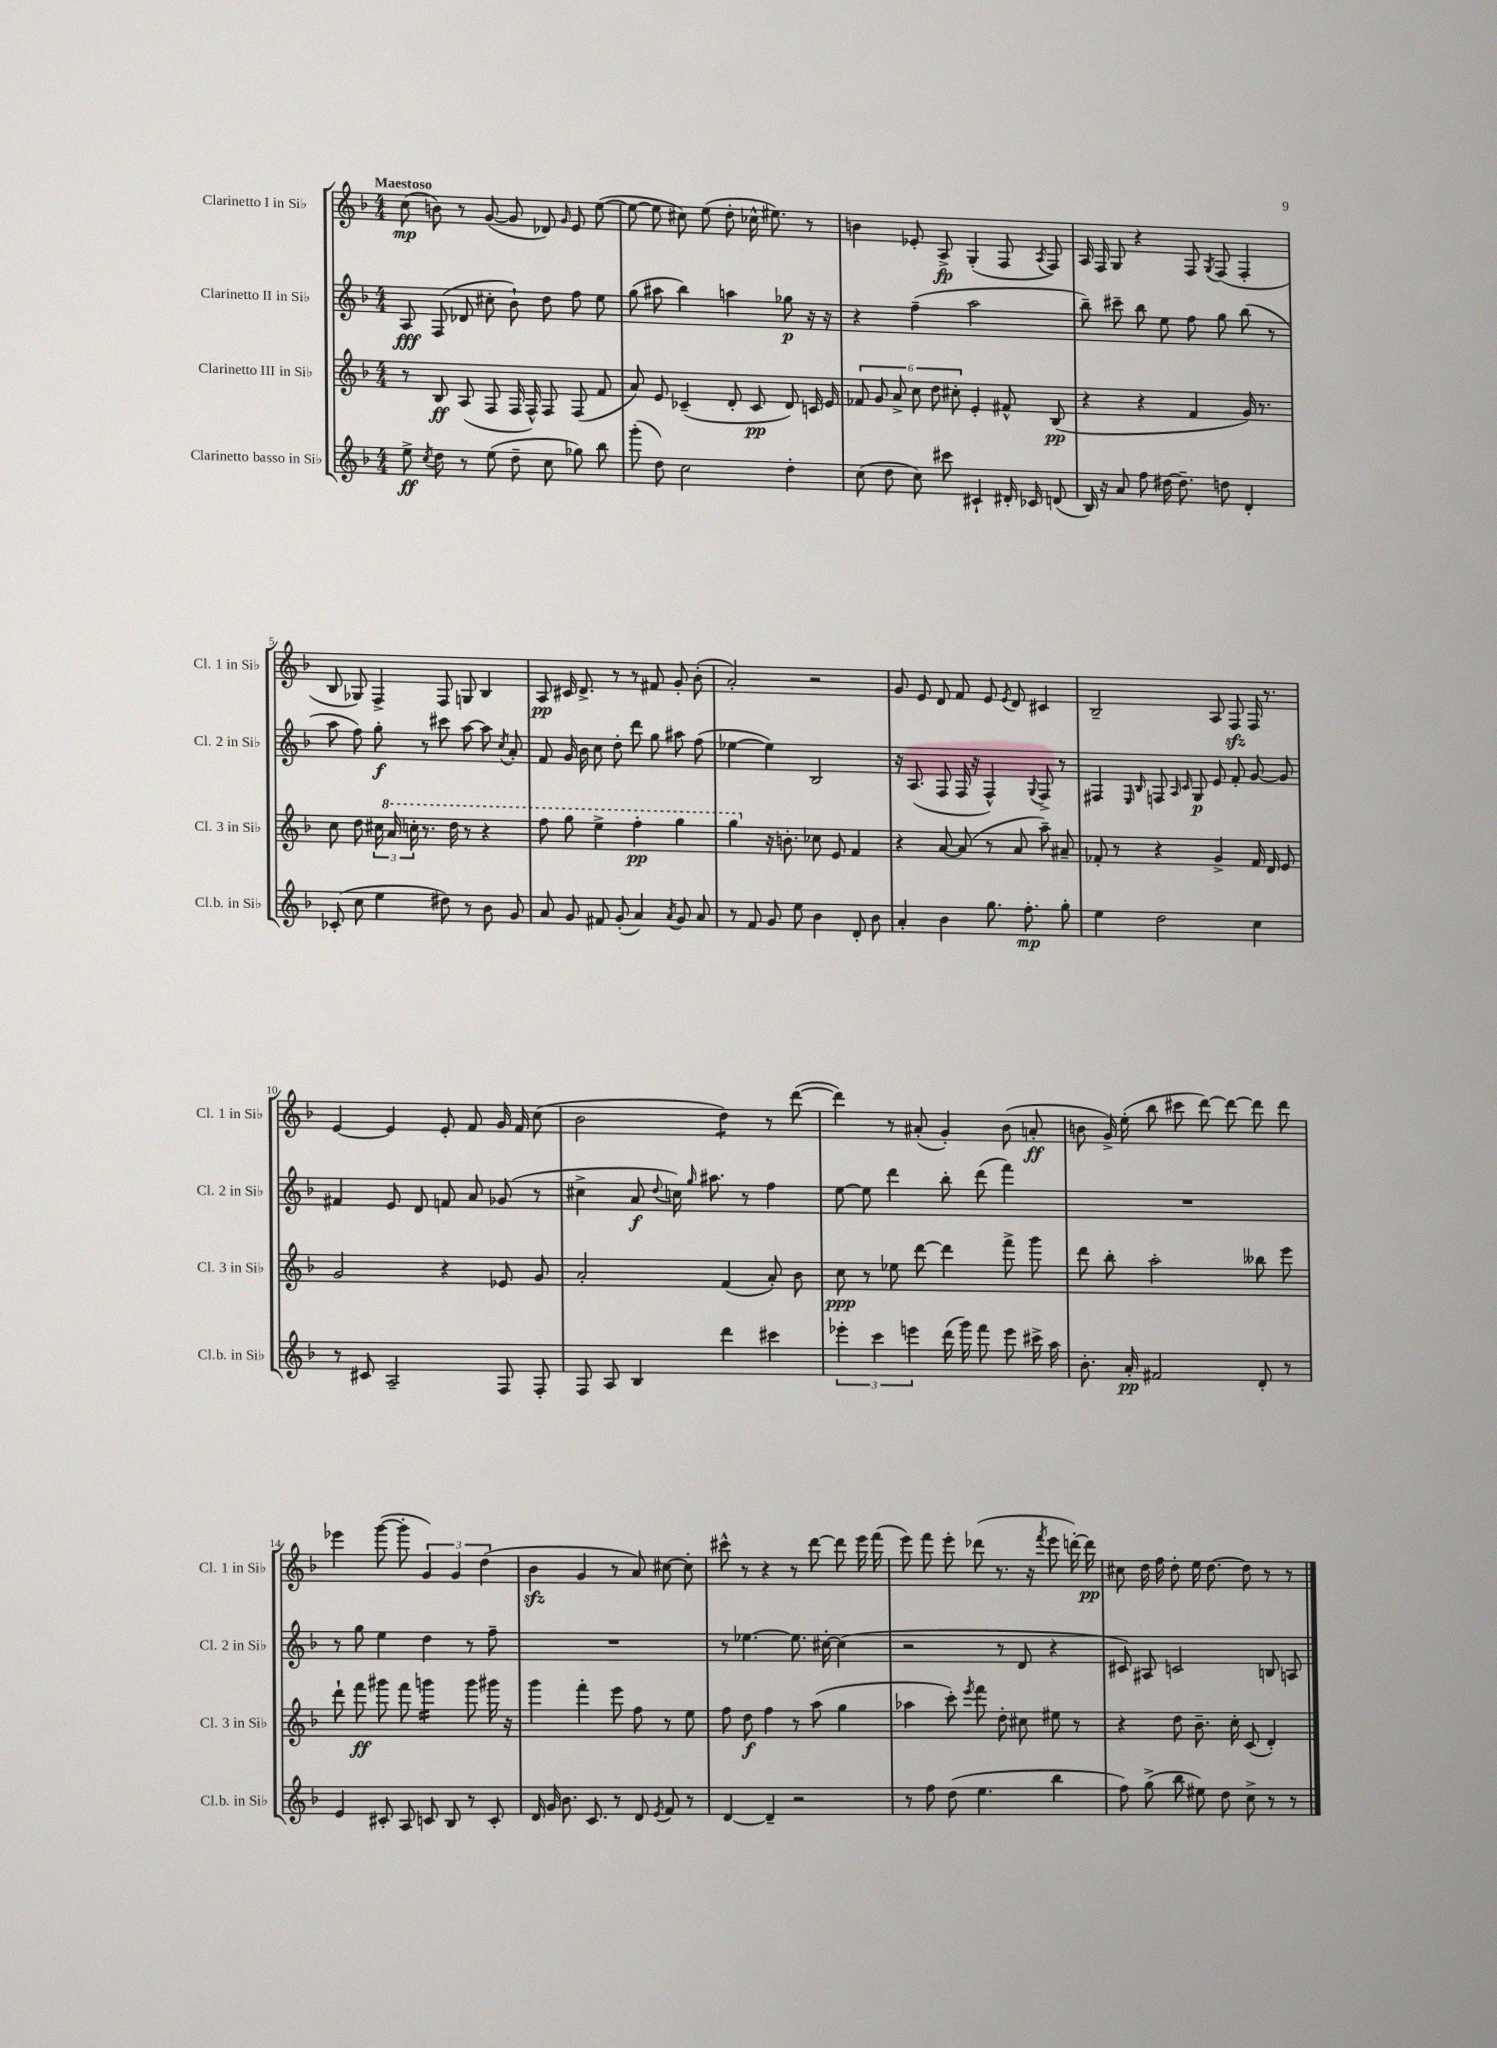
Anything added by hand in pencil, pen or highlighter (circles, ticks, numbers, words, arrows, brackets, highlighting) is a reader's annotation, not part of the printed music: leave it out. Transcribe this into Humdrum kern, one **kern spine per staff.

**kern	**kern	**kern	**kern
*staff4	*staff3	*staff2	*staff1
*clefG2	*clefG2	*clefG2	*clefG2
*k[b-]	*k[b-]	*k[b-]	*k[b-]
*M4/4	*M4/4	*M4/4	*M4/4
8ee^	8r	8A	(8cc
8qcc	.	.	.
8dd	8B-	(8F	8b)
8r	(8A	8d-	8r
(8ee	8F	8cc#'	([8g
8dd~	16F	8b-`)	8g]
.	16F^^)	.	.
8cc	8F	8dd	8d-)
.	.	.	16qqg
8gg-)	(8F	8ff	8e
8bb-	8f	8ee	([8ee
=	=	=	=
(8ggg'	8a)	(8gg	8ee_
8dd)	8e	8aa#	8ee]
2cc	(4c-~	4bb-)	8cc#)
.	.	.	(8ee
.	8d'	4aa	8dd'
.	8c-	.	16cc-^^
.	.	.	8.ee#)
4dd'	8d)	8gg-	.
.	16c	16r	8r
.	16e	16r	.
=	=	=	=
(8cc	12f-	4r	4b
.	12g	.	.
8dd	.	.	.
.	12a^	.	.
8cc)	12cc	(4ff~	8e-'
.	12dd	.	.
8ccc#	.	.	8A^
.	12cc#'	.	.
4c#`	4e'	2aa	(4G'
16d#'	8f#^^	.	8F
16c-	.	.	.
.	.	.	8qA
(8d	(8B-	.	8F)
=	=	=	=
16B-)	4r	8bb-~)	16A
16r	.	.	16F
8a	.	8ccc#~	8G
8ff	4r	8bb-	4r
[16dd#	.	8ee	.
8.dd#~]	.	.	.
.	4f	8ff	8F
.	.	.	8qG
8dd	.	8gg	(8F
4d'	16g)	(8bb-	4F'
.	8.r	.	.
.	.	8r	.
=	=	=	=
(8c-'	8cc	8aa	8B-
8cc	8dd	8ff)	8G-)
4ee	24cc#	8gg'	4F^
.	24aa	.	.
.	24ccc'	.	.
.	8.r	8r	.
8dd#)	.	8ccc#	8F
.	16ddd	.	.
8r	8r	[8aa	8G
8b-	4r	8aa]	4B-
.	.	8qcc	.
8g	.	8a'	.
=	=	=	=
8a	8fff	8f	8A
8g	8ggg	16g	16c#
.	.	16b-	8.d^
8f#	4eee^	8cc	.
(8g'	.	8dd'	8r
4a)	4fff'	8ddd	8r
.	.	8gg	8f#
8qa	.	.	.
8g	4ggg	8aa#	8g'
8a	.	(8ff	(8b-'
=	=	=	=
8r	4ggg	[4ee-	2a')
8f	.	.	.
8g	16r	4ee-])	.
.	8.b'	.	.
8ee	.	.	.
4b-	8cc-	2B-	2r
.	8e	.	.
8d'	4f	.	.
8b-	.	.	.
=	=	=	=
4a'	4r	16r	8g
.	.	(8.A	.
.	.	.	8e
4b-	[8a	8F	8d
.	(8a]	16F	8f
.	.	16r	.
8.gg	8r	4F^^)	8e
.	.	.	8qe
.	8a	.	8d
8.ff'	.	.	.
.	.	8qqG	.
.	8aa~)	8F^	4c#
8gg'	8a#~	8r	.
=	=	=	=
4ee	8f-'	4F#	2B-~
.	8r	.	.
.	.	16qqE	.
.	.	16qqB-	.
2dd	4r	8F	.
.	.	16qqA	.
.	.	16qqc	.
.	.	8G	.
.	4g^	8e	8A
.	.	8f'	8F
4cc	16f-	[8g	16F
.	16d	.	8.r
.	8e	8g]	.
=	=	=	=
8r	2g	4f#	[4e
8c#	.	.	.
2A~	.	8e	4e]
.	.	8d	.
.	4r	8f	8e'
.	.	8a	8f
8F	8e-	(8g-	16g
.	.	.	16f
8F'	8g	8r	(8cc
=	=	=	=
8F	2a'	4cc#^	2b-
8A	.	.	.
4B-	.	8a	.
.	.	8qqdd	.
.	.	16cc)	.
.	.	16qqgg	.
.	.	8.aa#	.
4ddd	(4f	.	4dd)
.	.	8r	.
4ccc#	8a')	4ff	8r
.	8b-	.	([8ddd
=	=	=	=
6eee-'	8cc	[8ee	4ddd])
.	8r	8ee]	.
6ccc	.	.	.
.	8ee-	4ddd	8r
6eee	.	.	.
.	[8ddd	.	(8a#'
(16ddd	4ddd]	8bb-'	4g')
16ggg)	.	.	.
8fff	.	(8ddd	.
8eee	8fff^	4fff)	(8b-
16ccc#^	8ggg	.	8a'
16aa	.	.	.
=	=	=	=
8.b-'	8ddd	1r	8b
.	8bb-'	.	16g^)
16a'	.	.	(16ee'
2f#	2aa'	.	8bb-
.	.	.	8ccc#
.	.	.	[8ddd)
.	.	.	8ddd_
8d'	8bb--	.	8ddd]
8r	8eee	.	8ddd
=	=	=	=
4e	8ddd`	8r	4eee-
.	8fff	8gg	.
8c#'	8ggg#	4ee	([8ggg
8A	8fff	.	8ggg']
8c	4ggg	4dd	6g)
8B-	.	.	.
.	.	.	6g
8r	8ggg	8r	.
.	.	.	(6dd
8c'	16ggg#	8ff~	.
.	16r	.	.
=	=	=	=
16d	4ggg	1r	4b-
16g	.	.	.
8.b-	.	.	.
.	4fff'	.	4g
8.c	.	.	.
8r	8eee	.	8r
8d	8ff	.	8a)
8qe	.	.	.
8f	8r	.	[8cc#
8r	8ee	.	8cc#']
=	=	=	=
[4d	8ff	8r	8ccc#^^
.	8dd	[4.ee-	8r
4d~]	4ff	.	4r
2r	8r	8.ee-]	8r
.	(8aa	.	[8ddd
.	.	[16cc#'	.
.	4gg	(4cc#]	8ddd]
.	.	.	16eee
.	.	.	(16fff
=	=	=	=
8r	4aa-	2r	8eee)
8ff	.	.	8fff
(8dd	8ccc')	.	8eee'
.	8qeee	.	.
4.ee	8fff	.	(8ddd-
.	8dd'	8r	8.r
.	8cc#	8d	.
.	.	.	16r
.	.	.	8qfff
4bb-	8ee#	4r	8eee
.	8r	.	[16ddd')
.	.	.	16ddd]
=	=	=	=
8ff)	4r	8c#)	8cc#
(8gg^	.	8A#	16dd
.	.	.	16ff
8bb-	8dd	2c	8dd'
8ee#)	8.b-~	.	16ee
.	.	.	[8.dd
8dd	.	.	.
.	16cc'	.	.
8cc^	(8c	.	8dd]
8r	4d')	8B	8r
8r	.	8A	8r
==	==	==	==
*-	*-	*-	*-
